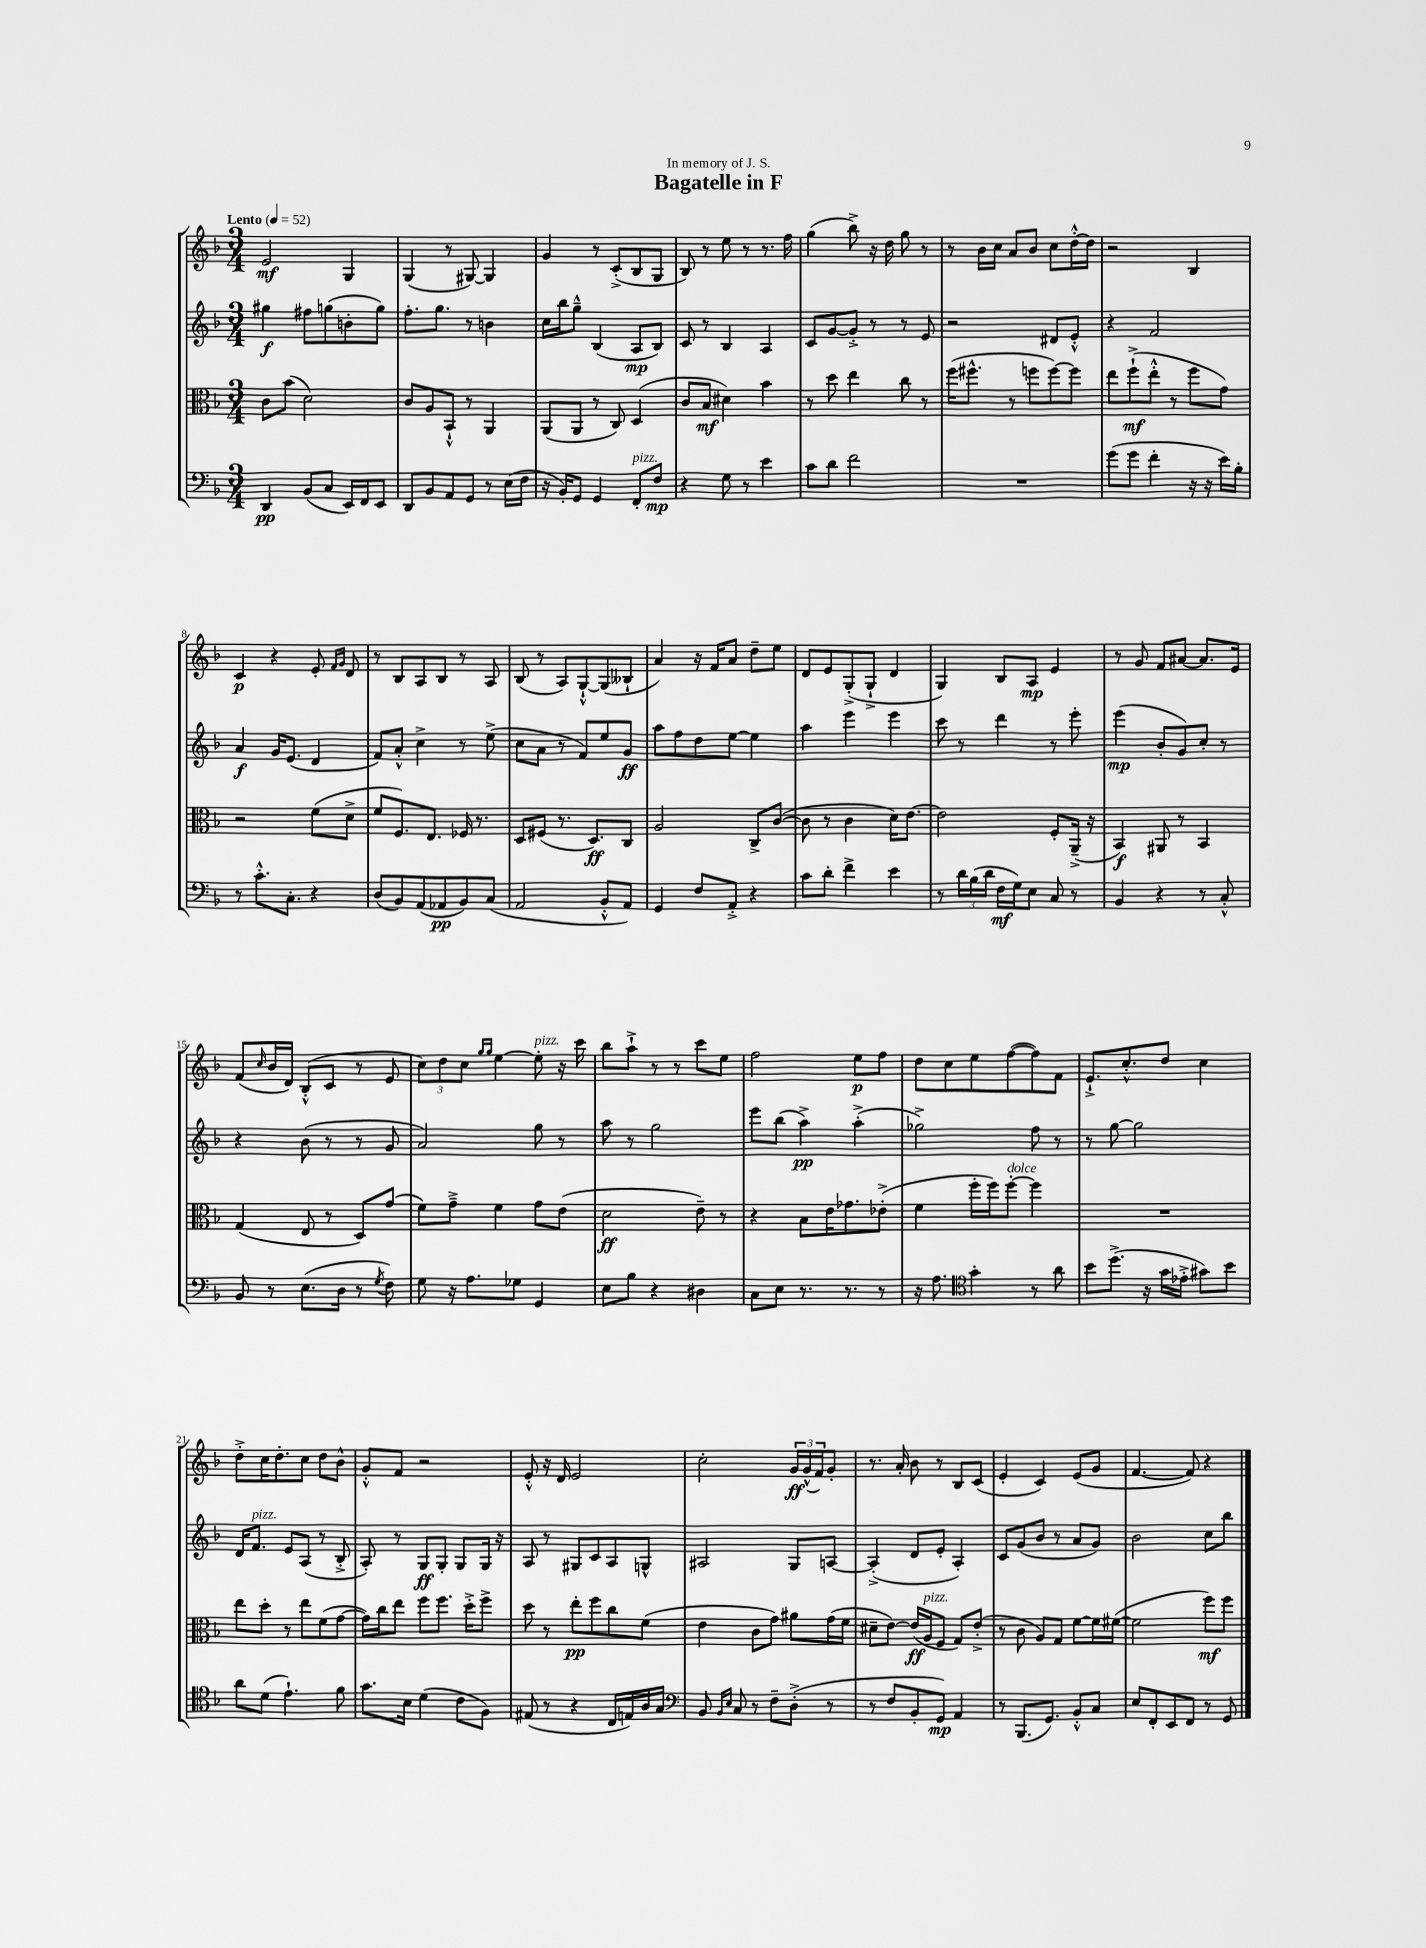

**kern	**dynam	**kern	**dynam	**kern	**dynam	**kern	**dynam
*part4	*part4	*part3	*part3	*part2	*part2	*part1	*part1
*staff4	*staff4	*staff3	*staff3	*staff2	*staff2	*staff1	*staff1
*clefF4	*	*clefC3	*	*clefG2	*	*clefG2	*
*k[b-]	*	*k[b-]	*	*k[b-]	*	*k[b-]	*
*M3/4	*	*M3/4	*	*M3/4	*	*M3/4	*
*MM52	*	*MM52	*	*MM52	*	*MM52	*
=1	=1	=1	=1	=1	=1	=1	=1
!	!	!	!	!	!	!LO:TX:a:B:t=Lento	!
4DD/	pp	8c\L	.	4gg#X\	f	2e/	mf
.	.	(8b-\J	.	.	.	.	.
(8BB-/L	.	2d\)	.	8ff#X\L	.	.	.
8C/J	.	.	.	(8ggn\	.	.	.
16EE/LL)	.	.	.	8bn'\	.	4G/	.
16FF/J	.	.	.	.	.	.	.
8EE/J	.	.	.	8gg\J)	.	.	.
=2	=2	=2	=2	=2	=2	=2	=2
8DD/L	.	8c/L	.	8.ff'\L	.	(4G/	.
8BB-/	.	8A/	.	.	.	.	.
.	.	.	.	8.gg\J	.	.	.
8AA/	.	8BB-`^^/J	.	.	.	8r	.
8GG/J	.	8r	.	8r	.	[8G#X/)	.
8r	.	4AA/	.	4bn\	.	4G#/]	.
(16E\LL	.	.	.	.	.	.	.
16F\JJ	.	.	.	.	.	.	.
=3	=3	=3	=3	=3	=3	=3	=3
16r	.	(8AA/L	.	16cc\LL	.	4g/	.
16BB-'/KL)	.	.	.	16bb-\J	.	.	.
8GG/J	.	8AA/J	.	8gg~^^\J	.	.	.
4GG/	.	8r	.	(4B-/	.	8r	.
.	.	8C/)	.	.	.	(8c'^/L	.
!LO:TX:a:i:t=pizz.	!	!	!	!	!	!	!
8FF'/L	.	(4D/	.	8A/L	mp	8B-/	.
8F/J	mp	.	.	8B-/J)	.	8G/J	.
=4	=4	=4	=4	=4	=4	=4	=4
4r	.	8c/L	.	8c/	.	8B-/)	.
.	.	8B-/J	mf	8r	.	8r	.
8G\	.	4d#X\)	.	4B-/	.	8ee\	.
8r	.	.	.	.	.	8r	.
4e\	.	4b-\	.	4A/	.	8.r	.
.	.	.	.	.	.	16ff\	.
=5	=5	=5	=5	=5	=5	=5	=5
8c\L	.	8r	.	8c/L	.	(4gg\	.
8d\J	.	8dd\	.	[8g/	.	.	.
2f\	.	4ee\	.	8g'^/J]	.	8bb-^\)	.
.	.	.	.	8r	.	16r	.
.	.	.	.	.	.	16dd\	.
.	.	8cc\	.	8r	.	8gg\	.
.	.	8r	.	8e/	.	8r	.
=6	=6	=6	=6	=6	=6	=6	=6
2.r	.	(16ff\KL	.	2r	.	8r	.
.	.	8.ff#X^^\J	.	.	.	.	.
.	.	.	.	.	.	16b-\LL	.
.	.	.	.	.	.	16cc\JJ	.
.	.	8r	.	.	.	8a/L	.
.	.	8ffn\L	.	.	.	8b-/J	.
.	.	[8ff\)	.	8d#X/L	.	8cc\L	.
.	.	8ff\J]	.	8e'^^/J	.	[16dd'^^\L	.
.	.	.	.	.	.	16dd\JJ]	.
=7	=7	=7	=7	=7	=7	=7	=7
(8g\L	.	8ee\L	.	4r	.	2r	.
8g\J	.	(8ff`^\	mf	.	.	.	.
4f'\	.	8ee'^^\J	.	2f/	.	.	.
.	.	8r	.	.	.	.	.
16r	.	8ff\L	.	.	.	4B-/	.
16r	.	.	.	.	.	.	.
16e\LL)	.	8g\J)	.	.	.	.	.
16B-'\JJ	.	.	.	.	.	.	.
!!LO:LB:g=z
=8	=8	=8	=8	=8	=8	=8	=8
8r	.	2r	.	4a/	f	4c/	p
8.c'^^\L	.	.	.	.	.	.	.
.	.	.	.	16g/KL	.	4r	.
8.C'\J	.	.	.	(8.e/J	.	.	.
4r	.	(8f\L	.	4d/	.	8e'/	.
.	.	.	.	.	.	16qqf/LL	.
.	.	.	.	.	.	16qqg/JJ	.
.	.	8d^\J	.	.	.	8d/	.
=9	=9	=9	=9	=9	=9	=9	=9
(8D/L	.	8f/L	.	8f/L)	.	8r	.
8BB-/)	.	8.F/)	.	8a'^^/J	.	8B-/L	.
(8AA/	.	.	.	4cc^\	.	8A/	.
.	.	8.E/J	.	.	.	.	.
8AA-X/	pp	.	.	.	.	8B-/J	.
8BB-/)	.	16F-X/	.	8r	.	8r	.
.	.	8.r	.	.	.	.	.
(8C/J	.	.	.	(8ee^\	.	8A/	.
=10	=10	=10	=10	=10	=10	=10	=10
2AA/	.	8D/L	.	8cc\L	.	(8B-/	.
.	.	(8F#X/J	.	8a\J	.	8r	.
.	.	8.r	.	8r	.	8A/L)	.
.	.	.	.	8f/L)	.	[8G`^^/	.
.	.	8.D/L)	ff	.	.	.	.
8BB-'^^/L	.	.	.	8ee/	.	(8G/]	.
8AA/J)	.	8C/J	.	8g/J	ff	8B--X`/J	.
=11	=11	=11	=11	=11	=11	=11	=11
4GG/	.	2A/	.	8aa\L	.	4a/)	.
.	.	.	.	8ff\	.	.	.
8F/L	.	.	.	8dd\	.	16r	.
.	.	.	.	.	.	16f/KL	.
8AA'^/J	.	.	.	[8ee\J	.	8a/J	.
4r	.	8C^/L	.	4ee\]	.	8dd~\L	.
.	.	([8c/J	.	.	.	8ee\J	.
=12	=12	=12	=12	=12	=12	=12	=12
8c\L	.	8c\]	.	4aa\	.	8d/L	.
8d'\J	.	8r	.	.	.	8e/	.
4f^\	.	4c\	.	4eee\	.	(8G'^/	.
.	.	.	.	.	.	8G`^/J	.
4e\	.	16d\KL)	.	4eee\	.	4d/	.
.	.	[8.e\J	.	.	.	.	.
=13	=13	=13	=13	=13	=13	=13	=13
8r	.	2e\]	.	8ccc\	.	4G/)	.
24d\LL	.	.	.	8r	.	.	.
(24B-\	.	.	.	.	.	.	.
24d\JJ	.	.	.	.	.	.	.
16F\LL	mf	.	.	4ddd\	.	8B-/L	.
16G\J)	.	.	.	.	.	.	.
8E\J	.	.	.	.	.	8A/J	mp
8C/	.	8F'/L	.	8r	.	4e/	.
8r	.	(16AA~^/Jk	.	8eee'\	.	.	.
.	.	16r	.	.	.	.	.
=14	=14	=14	=14	=14	=14	=14	=14
4BB-/	.	4BB-/)	f	(4eee\	mp	8r	.
.	.	.	.	.	.	8g/	.
4r	.	8AA#X/	.	8b-'/L	.	8f/L	.
.	.	8r	.	8g/)	.	[8a#X/J	.
8r	.	4BB-/	.	8cc'/J	.	8.a#/L]	.
8C'^^/	.	.	.	8r	.	.	.
.	.	.	.	.	.	16e/Jk	.
!!LO:LB:g=z
=15	=15	=15	=15	=15	=15	=15	=15
8BB-/	.	(4G/	.	4r	.	(8f/L	.
.	.	.	.	.	.	16qqcc/	.
8r	.	.	.	.	.	16b-/L	.
.	.	.	.	.	.	16d/JJ)	.
(8.E\L	.	8E/	.	(8b-\	.	(8B-'^^/L	.
.	.	8r	.	8r	.	8c/J	.
16D\Jk	.	.	.	.	.	.	.
8r	.	8D/L)	.	8r	.	8r	.
8qG/	.	.	.	.	.	.	.
8F\)	.	(8g/J	.	8g/	.	8e/	.
=16	=16	=16	=16	=16	=16	=16	=16
8G\	.	8f\L)	.	2a/)	.	12cc\L)	.
.	.	.	.	.	.	12dd\	.
16r	.	8g~^\J	.	.	.	.	.
.	.	.	.	.	.	12cc\J	.
8.A\L	.	.	.	.	.	.	.
.	.	.	.	.	.	16qqgg/LL	.
.	.	.	.	.	.	16qqgg/JJ	.
.	.	4f\	.	.	.	[4ee\	.
8G-X\J	.	.	.	.	.	.	.
!	!	!	!	!	!	!LO:TX:a:i:t=pizz.	!
4GG/	.	8g\L	.	8gg\	.	8ee'\]	.
.	.	(8e\J	.	8r	.	16r	.
.	.	.	.	.	.	16ccc\	.
=17	=17	=17	=17	=17	=17	=17	=17
8E\L	.	2d\	ff	8aa\	.	8bb-\L	.
8B-\J	.	.	.	8r	.	8aa`^\J	.
4r	.	.	.	2gg\	.	8r	.
.	.	.	.	.	.	8r	.
4D#X\	.	8e~\)	.	.	.	8ccc\L	.
.	.	8r	.	.	.	8ee\J	.
=18	=18	=18	=18	=18	=18	=18	=18
8C\L	.	4r	.	8eee\L	.	2ff\	.
8E\J	.	.	.	(8bb-\J	.	.	.
8.r	.	8B-\L	.	4aa^\)	pp	.	.
.	.	16e\K	.	.	.	.	.
8.r	.	8.g-X\	.	.	.	.	.
.	.	.	.	(4aa'^\	.	8ee\L	p
8r	.	(8e-X'^\J	.	.	.	8ff\J	.
=19	=19	=19	=19	=19	=19	=19	=19
16r	.	4f\	.	2gg-X^\)	.	8dd\L	.
8.A\	.	.	.	.	.	.	.
.	.	.	.	.	.	8cc\	.
*clefC4	*	*	*	*	*	*	*
4g'\	.	16ff'\LL	.	.	.	8ee\	.
.	.	16ff\J)	.	.	.	.	.
!	!	!LO:TX:a:i:t=dolce	!	!	!	!	!
.	.	[8ff'\J	.	.	.	([8ff\	.
8r	.	4ff\]	.	8ff\	.	8ff\])	.
8a\	.	.	.	8r	.	8f\J	.
=20	=20	=20	=20	=20	=20	=20	=20
8b-\L	.	2.r	.	8r	.	8.e`^/L	.
(8.dd^\J	.	.	.	[8gg\	.	.	.
.	.	.	.	.	.	8.cc'^^/	.
.	.	.	.	2gg\]	.	.	.
16r	.	.	.	.	.	.	.
16g\LL	.	.	.	.	.	8dd/J	.
16e-X'^\JJ	.	.	.	.	.	.	.
8g#X\L)	.	.	.	.	.	4cc\	.
8b-\J	.	.	.	.	.	.	.
!!LO:LB:g=z
=21	=21	=21	=21	=21	=21	=21	=21
8a\L	.	8ee\L	.	16d/KL	.	8dd'^\L	.
!	!	!	!	!LO:TX:a:i:t=pizz.	!	!	!
.	.	.	.	8.f/J	.	.	.
(8d\J	.	8dd'\J	.	.	.	16cc\K	.
.	.	.	.	.	.	8.dd'\	.
4.e`\)	.	8r	.	8e/L	.	.	.
.	.	8ee\L	.	(8A/J	.	8cc\J	.
.	.	(8f\	.	8r	.	8dd\L	.
8f\	.	[8g\J	.	8B-'^/	.	8b-^^\J	.
=22	=22	=22	=22	=22	=22	=22	=22
8.g\L	.	16g\LL])	.	8A'/)	.	8g'^^/L	.
.	.	16cc\J	.	.	.	.	.
.	.	8ee\J	.	8r	.	8f/J	.
16B-\Jk	.	.	.	.	.	.	.
(4d\	.	8ff\L	.	8G/L	ff	2r	.
.	.	8.ff\J	.	8G'/J	.	.	.
8c\L	.	.	.	8G/L	.	.	.
.	.	16dd'^\KL	.	.	.	.	.
8F\J)	.	8ff^\J	.	16G/Jk	.	.	.
.	.	.	.	16r	.	.	.
=23	=23	=23	=23	=23	=23	=23	=23
(8E#X/	.	8dd\	.	8A/	.	8e'^^/	.
8r	.	8r	.	8r	.	16r	.
.	.	.	.	.	.	16d/	.
4r	.	8ee'\L	pp	8G#X/L	.	2e/	.
.	.	8ff\	.	8c/	.	.	.
16C/LL	.	8cc\	.	8A/	.	.	.
16En/)	.	.	.	.	.	.	.
16A/	.	(8f\J	.	8Gn^^/J	.	.	.
16G/JJ	.	.	.	.	.	.	.
=24	=24	=24	=24	=24	=24	=24	=24
*clefF4	*	*	*	*	*	*	*
8BB-/	.	4e\	.	2A#X/	.	2cc'\	.
16qqBB-/LL	.	.	.	.	.	.	.
16qqE/JJ	.	.	.	.	.	.	.
8C/	.	.	.	.	.	.	.
8r	.	8c\L	.	.	.	.	.
8F~\L	.	8g\J)	.	.	.	.	.
(8D'^\J	.	8a#X\L	.	8G/L	.	24g/LL	ff
.	.	.	.	.	.	(24g^^/	.
.	.	.	.	.	.	24f/J)	.
8r	.	(16g\L	.	[8An/J	.	8g'/J	.
.	.	16f\JJ	.	.	.	.	.
=25	=25	=25	=25	=25	=25	=25	=25
8r	.	8d#X~\L	.	(4A'^/]	.	8.r	.
8F/L	.	[8e\J)	.	.	.	.	.
.	.	.	.	.	.	16a'/	.
8BB-'/	.	(16e/LL]	ff	8d/L	.	8b-\	.
!	!	!LO:TX:a:i:t=pizz.	!	!	!	!	!
.	.	16A/J	.	.	.	.	.
8GG/J)	mp	8F/J	.	8e'/J	.	8r	.
4AA/	.	8G/L)	.	4A'/)	.	8B-/L	.
.	.	(8e'^/J	.	.	.	(8c/J	.
=26	=26	=26	=26	=26	=26	=26	=26
8r	.	8r	.	8c/L	.	4e'/	.
(8.BBB-/L	.	8c\	.	(8g/	.	.	.
.	.	8A/L)	.	8b-/J	.	4c/)	.
8.GG/J)	.	.	.	.	.	.	.
.	.	8G/J	.	8r	.	.	.
8BB-'^^/L	.	[8f\L	.	8a/L	.	(8e/L	.
8C/J	.	16f\L]	.	8g/J)	.	8g/J	.
.	.	([16f#X\JJ	.	.	.	.	.
=27	=27	=27	=27	=27	=27	=27	=27
8E/L	.	2f#\]	.	2b-\	.	[4.f/	.
8FF'/	.	.	.	.	.	.	.
8EE/	.	.	.	.	.	.	.
8FF/J	.	.	.	.	.	8f/])	.
8r	.	8ff\L)	mf	8cc\L	.	4r	.
8GG/	.	8ff\J	.	8bb-\J	.	.	.
==	==	==	==	==	==	==	==
*-	*-	*-	*-	*-	*-	*-	*-
